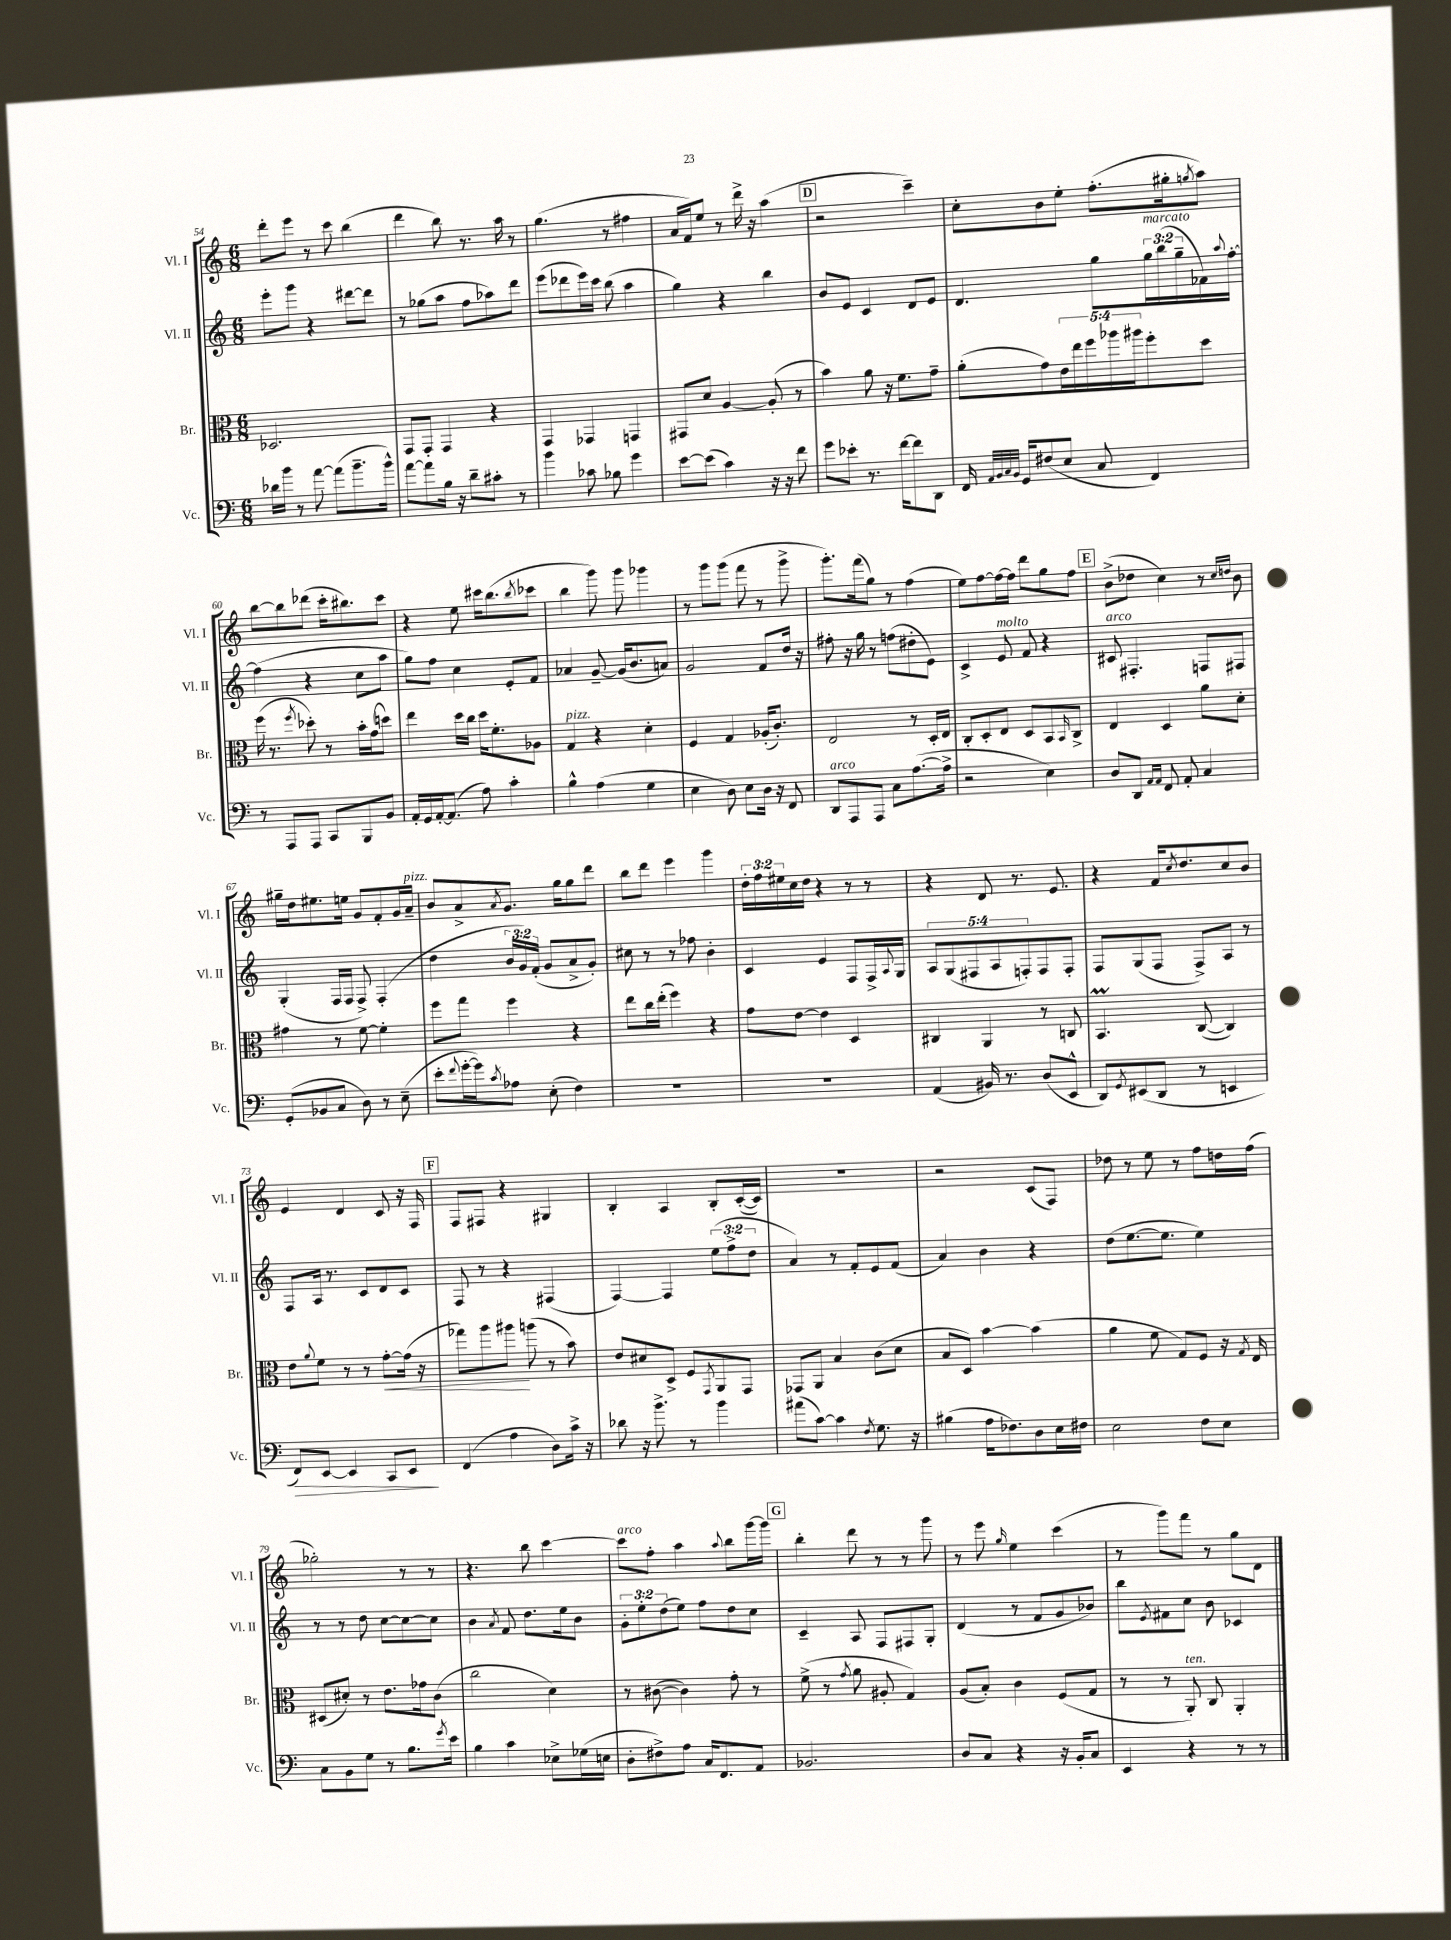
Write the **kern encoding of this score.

**kern	**dynam	**kern	**dynam	**kern	**kern
*part4	*part4	*part3	*part3	*part2	*part1
*staff4	*staff4	*staff3	*staff3	*staff2	*staff1
*I"Vc.	*	*I"Br.	*	*I"Vl. II	*I"Vl. I
*I'Vc.	*	*I'Br.	*	*I'Vl. II	*I'Vl. I
*clefF4	*	*clefC3	*	*clefG2	*clefG2
*k[]	*	*k[]	*	*k[]	*k[]
*M6/8	*	*M6/8	*	*M6/8	*M6/8
=54	=54	=54	=54	=54	=54
16d-X\LL	.	2.D-X/	.	8eee'\L	8ddd'\L
16b\JJ	.	.	.	.	.
8r	.	.	.	8ggg\J	8eee\J
[8a\	.	.	.	4r	8r
(8a\L]	.	.	.	.	8ccc\
8.b~\	.	.	.	[8ddd#X\L	(4bb\
.	.	.	.	8ddd#\J]	.
16b^^\Jk)	.	.	.	.	.
=55	=55	=55	=55	=55	=55
[8a\L	.	8GG/L	.	8r	4ddd\
8a\]	.	8GG'/J	.	(8gg-X\L	.
16B\Jk	.	4GG/	.	8aa\J	8bb\)
16r	.	.	.	.	.
8d~\L	.	.	.	8ff\L	8.r
8c#X'\J	.	4r	.	8aa-X\)	.
.	.	.	.	.	16aa\
8r	.	.	.	8ddd\J	8r
=56	=56	=56	=56	=56	=56
4b\	.	4GG/	.	(8eee\L	(4.gg\
.	.	.	.	8ddd-X\	.
8c-X\	.	4GG-X/	.	16eee\L)	.
.	.	.	.	16ccc\JJ	.
8B-X\	.	.	.	(8bb\	8r
4g\	.	4GGn/	.	4aa\	4ff#X\
=57	=57	=57	=57	=57	=57
[8e\L	.	8GG#X/L	.	4gg\)	16a/LL
.	.	.	.	.	16f/J)
(8e\J]	.	8d/J	.	.	8ee/J
4c\)	.	[4A/	.	4r	8r
.	.	.	.	.	16ddd^\
.	.	.	.	.	16r
16r	.	(8A'/]	.	4bb\	(4aa\
16r	.	.	.	.	.
8f\	.	8r	.	.	.
!!LO:REH:place=s1:t=D
=58	=58	=58	=58	=58	=58
8g\L	.	4b\)	.	8b/L	2r
8e-X'\J	.	.	.	8e/J	.
8.r	.	8a\	.	4c/	.
.	.	16r	.	.	.
[16f\KL	.	8.f\L	.	.	.
8f\]	.	.	.	8d/L	4ccc~\)
8DD\J	.	8g~\J	.	8e/J	.
=59	=59	=59	=59	=59	=59
16FF/	.	(8a'\L	.	4.d/	8cc'\L
32qqAA/LLL	.	.	.	.	.
32qqBB/	.	.	.	.	.
32qqC/	.	.	.	.	.
32qqBB/JJJ	.	.	.	.	.
16GG/KL	.	.	.	.	.
(8F#X/	.	8g\)	.	.	8b\
8E/J	.	20e\L	.	.	8ee'\J
.	.	20ee\	.	.	.
.	.	20ff\	.	.	.
8C/	.	.	.	8gg\L	(8.ff'\L
.	.	20aa-X\	.	.	.
.	.	20aa#X\J	.	.	.
!	!	!	!	!LO:TX:a:i:t=marcato	!
4FF/)	.	8ff'\	.	24gg\L	.
.	.	.	.	(24bb\	.
.	.	.	.	.	16gg#X'\k
.	.	.	.	24gg~\	.
.	.	.	.	.	8qggn/
.	.	8dd\J	.	16f-X\)	8aa\J)
.	.	.	.	8qqaa/	.
.	.	.	.	[16ff'\JJ	.
!!LO:LB:g=z
=60	=60	=60	=60	=60	=60
8r	.	(16ff\	.	(4ff\]	[8bb\L
.	.	8.r	.	.	.
8AAA/L	.	.	.	.	8bb\]
.	.	8qff/	.	.	.
8AAA/J	.	8dd-X'\)	.	4r	(8ddd-X\J
8CC/L	.	8r	.	.	16ccc'\KL
.	.	.	.	.	8.bb#X\)
8BBB/	.	16b'\LL	.	8cc\L	.
.	.	(16g\J	.	.	.
8BB/J	.	8ddn\J)	.	8aa\J	8ccc\J
=61	=61	=61	=61	=61	=61
16AA'/LL	.	4ee\	.	8gg\L)	4r
16GG/	.	.	.	.	.
[16AA'/J	.	.	.	8ff\J	.
(8.AA/J]	.	.	.	.	.
.	.	16dd\LL	.	4cc\	8ee\
.	.	16cc\JJ	.	.	.
8A\)	.	16dd\KL	.	.	16ccc#X\KL
.	.	8.f'\	.	.	(8.bb\
4c'\	.	.	.	8e'/L	.
.	.	.	.	.	8qbb/
.	.	8A-X\J	.	8f/J	8ccc-X\J
=62	=62	=62	=62	=62	=62
!	!	!LO:TX:a:i:t=pizz.	!	!	!
4B^^\	.	4G/	.	4a-X/	4bb\
(4A\	.	4r	.	[8g~/	8ggg\)
.	.	.	.	(16g/KL]	8ggg\
.	.	.	.	8.b/	.
4G\	.	4d'\	.	.	4ggg-X\
.	.	.	.	8an/J)	.
=63	=63	=63	=63	=63	=63
4E\	.	4F/	.	2g/	8r
.	.	.	.	.	8ggg\L
8D\)	.	4G/	.	.	(8ggg\J
8E\L	.	.	.	.	8fff\
16D\Jk	.	(16A-X'/KL	.	8f/L	8r
16r	.	8.c'/J)	.	.	.
8FF/	.	.	.	16dd/Jk	8ggg^\
.	.	.	.	16r	.
=64	=64	=64	=64	=64	=64
!LO:TX:a:i:t=arco	!	!	!	!	!
8DD/L	.	2E/	.	8ff#X'\	8.ggg'\L)
8AAA/	.	.	.	16r	.
.	.	.	.	16gg\	(16fff\k
8AAA/J	.	.	.	8r	8gg\J)
8C\L	.	.	.	(8ffn\L	8r
([8.A\	.	8r	.	8dd#X'\	(4ff\
.	.	16D'/LL	.	8e\J)	.
16A^\Jk]	.	16E/JJ	.	.	.
=65	=65	=65	=65	=65	=65
2r	.	8C'/L	.	4c^/	8ee\L)
.	.	8D'/	.	.	[8ff\
!	!	!	!	!LO:TX:a:i:t=molto	!
.	.	8E/J	.	8e/	16ff\L_
.	.	.	.	.	16ff\JJ]
.	.	8D/L	.	8f/	8ddd\L
4E\)	.	8BB/	.	4r	8gg\
.	.	16qqBB/	.	.	.
.	.	8C^/J	.	.	8ff\J
!!LO:REH:place=s1:t=E
=66	=66	=66	=66	=66	=66
!	!	!	!	!LO:TX:a:i:t=arco	!
8D/L	.	4E/	.	8c#X/	(8b^\L
8DD/J	.	.	.	4.F#X'/	8dd-X\J
16qqAA/LL	.	.	.	.	.
16qqAA/JJ	.	.	.	.	.
8FF/	.	4D/	.	.	4cc\)
8AA'/	.	.	.	.	.
4C/	.	8a\L	.	8Fn/L	8r
.	.	.	.	.	16qqcc/LL
.	.	.	.	.	16qqddn/JJ
.	.	8d'\J	.	8F#X/J	8b\
!!LO:LB:g=z
=67	=67	=67	=67	=67	=67
(8GG'/L	.	4g#X\	.	(4G'/	16gg#X~\LL
.	.	.	.	.	16dd\J
8BB-X/	.	.	.	.	8.ee#X\
8C/J	.	8r	.	16F/LL	.
.	.	.	.	16F/JJ	16een\Jk
8D\)	.	[8f\	.	8F^/)	8g/L
8r	.	4f'\]	.	(4F'/	8f'/
(8E~\	.	.	.	.	16g/L
!	!	!	!	!	!LO:TX:a:i:t=pizz.
.	.	.	.	.	16a~/JJ
=68	=68	=68	=68	=68	=68
8e'\L	.	8ff\L	.	4dd\	8b/L
8qqf/	.	.	.	.	.
[16g'\L	.	8gg\J	.	.	8a^/
16g\J])	.	.	.	.	.
8qc/	.	.	.	.	8qa/
8A-X\J	.	4ff\	.	24b/LL	8.g/J
.	.	.	.	24g/)	.
.	.	.	.	(24f'/JJ	.
(8E'\	.	.	.	8g/L	.
.	.	.	.	.	16gg\KL
4F\)	.	4r	.	8a^/	8gg\
.	.	.	.	8g'/J)	8ddd\J
=69	=69	=69	=69	=69	=69
2.r	.	8ee\L	.	8cc#X\	8bb\L
.	.	16cc\L	.	8r	8ddd\J
.	.	(16ee'\JJ	.	.	.
.	.	4ff\)	.	8r	4eee\
.	.	.	.	8ff-X\	.
.	.	4r	.	4b'\	4ggg\
=70	=70	=70	=70	=70	=70
2.r	.	8g\L	.	4c/	24dd'\LL
.	.	.	.	.	24ff\
.	.	.	.	.	24ee#X\
.	.	[8e\J	.	.	16cc\
.	.	.	.	.	16dd\JJ
.	.	4e\]	.	4e/	4r
.	.	4D/	.	8F/L	8r
.	.	.	.	16F^/L	8r
.	.	.	.	8qqA/	.
.	.	.	.	16G/JJ	.
=71	=71	=71	=71	=71	=71
(4AA/	.	4C#X/	.	10A/L	4r
.	.	.	.	(10G/	.
.	.	.	.	10F#X/	.
16BB#X/)	.	4AA/	.	.	8d/
.	.	.	.	10A/	.
8.r	.	.	.	.	.
.	.	.	.	.	8.r
.	.	.	.	10Fn'/)	.
(8D/L	.	8r	.	8F/	.
.	.	.	.	.	8.e/
8EE^^/J	.	8Cn/	.	8F'/J	.
=72	=72	=72	=72	=72	=72
8DD/L)	.	4.BBm/	.	8F/L	4r
8qGG/	.	.	.	.	.
(8EE#X/	.	.	.	(8G/	.
8DD/J	.	.	.	8F/J	16f/KL
.	.	.	.	.	8qcc/
.	.	.	.	.	8.dd/
8r	.	([8C/	.	8F^/L)	.
4EEn/	.	4C/])	.	8A/J	8cc/
.	.	.	.	8r	8b/J
!!LO:LB:g=z
=73	=73	=73	=73	=73	=73
!	!LO:HP:b	!	!	!	!
8FF/L)	>	8e\L	.	8F/L	4e/
.	.	8qqa/	.	.	.
[8EE/J	.	8f\J	.	16A/Jk	.
.	.	.	.	8.r	.
4EE/]	.	8r	.	.	4d/
.	.	8r	.	8c/L	.
!	!	!	!LO:HP:b	!	!
8CC/L	.	[8g'\L	<	8d/	8c/
8EE/J	.	(16g\Jk]	.	8c/J	16r
.	.	16r	.	.	16F/
.	]	.	.	.	.
!!LO:REH:place=s1:t=F
=74	=74	=74	=74	=74	=74
(4FF/	.	8gg-X\L)	.	8F/	8F/L
.	.	8aa\	.	8r	8F#X/J
4A\	.	8aa#X\J	.	4r	4r
.	.	(8aan\	[	.	.
8D\L)	.	8r	.	(4F#X/	4G#X/
16c^\Jk	.	8b\)	.	.	.
16r	.	.	.	.	.
=75	=75	=75	=75	=75	=75
8d-X\	.	8e/L	.	[4F/)	4B'/
16r	.	8d#X/	.	.	.
8.b^\	.	.	.	.	.
.	.	8D^/J	.	4F/]	4A/
8r	.	8F/L	.	.	.
.	.	8qGG/	.	.	.
4b\	.	8AA/	.	(12ee\L	8B'/L
.	.	.	.	12ff^\	.
.	.	8GG/J	.	.	([16c'/L
.	.	.	.	12dd\J	.
.	.	.	.	.	16c/JJ])
=76	=76	=76	=76	=76	=76
(8a#X\L	.	8GG-X/L	.	4a/)	2.r
[8c\J)	.	8AA/J	.	.	.
4c\]	.	4B/	.	8r	.
.	.	.	.	8f'/L	.
8qF/	.	.	.	.	.
8.G\	.	(8c\L	.	8e/	.
.	.	8d\J	.	(8f/J	.
16r	.	.	.	.	.
=77	=77	=77	=77	=77	=77
(4B#X\	.	8B/L	.	4a/)	2r
.	.	8D/J)	.	.	.
16A\KL	.	[4b\	.	4b\	.
8.F-X\)	.	.	.	.	.
8D\	.	(4b\]	.	4r	(8c/L
16E\L	.	.	.	.	8F/J)
16F#X\JJ	.	.	.	.	.
=78	=78	=78	=78	=78	=78
2E\	.	4a\	.	(8dd\L	8dd-X\
.	.	.	.	[8.ee\	8r
.	.	8f\	.	.	8ee\
.	.	.	.	8.ee\J]	.
.	.	8G/L)	.	.	8r
8F\L	.	8F/J	.	4ee\)	8ff\L
8E\J	.	16r	.	.	16ddn\L
.	.	8qG/	.	.	.
.	.	16E/	.	.	(16ff\JJ
!!LO:LB:g=z
=79	=79	=79	=79	=79	=79
8C\L	.	(8D#X/L	.	8r	2gg-X'\)
8BB\	.	8d#X'/J)	.	8r	.
8G\J	.	8r	.	8dd\	.
8r	.	8.e\L	.	[8cc\L	.
8.B\L	.	.	.	8cc\_	8r
.	.	16g-X\k	.	.	.
.	.	(8c\J	.	8cc\J]	8r
8qg/	.	.	.	.	.
16e\Jk	.	.	.	.	.
=80	=80	=80	=80	=80	=80
4B\	.	2cc\	.	4b\	4.r
.	.	.	.	8qa/	.
4c\	.	.	.	8f/	.
.	.	.	.	8.dd\L	8bb\
8E-X^\L	.	4d\)	.	.	[4ccc\
.	.	.	.	16ee\k	.
(16G-X\L	.	.	.	8b\J	.
16En\JJ	.	.	.	.	.
=81	=81	=81	=81	=81	=81
!	!	!	!	!	!LO:TX:a:i:t=arco
8D'\L	.	8r	.	12g'\L	8ccc\L]
.	.	.	.	12ee'\	.
8F#X^\)	.	([8c#X\	.	.	8ff'\J
.	.	.	.	(12dd\	.
8A\J	.	4c#\])	.	8ee\J)	4aa\
16C/KL	.	.	.	8ff\L	.
8.FF/	.	.	.	.	.
.	.	.	.	.	8qqaa/
.	.	8g'\	.	8dd\	8bb\L
8AA/J	.	8r	.	8cc\J	[16ggg\L
.	.	.	.	.	16ggg\JJ]
!!LO:REH:place=s1:t=G
=82	=82	=82	=82	=82	=82
2.BB-X/	.	(8f^\	.	4c~/	4bb'\
.	.	8r	.	.	.
.	.	8qg/	.	.	.
.	.	8a\	.	8A/	8ddd\
.	.	8A#X'/	.	8F/L	8r
.	.	4G/)	.	8F#X/	8r
.	.	.	.	8G'/J	8ggg\
=83	=83	=83	=83	=83	=83
8D/L	.	(8A/L	.	(4d/	8r
8C/J	.	8B'/J)	.	.	8eee\
.	.	.	.	.	16qqgg/
4r	.	4c\	.	8r	4ee\
.	.	.	.	8f/L	.
16r	.	(8F/L	.	8g/	(4ccc\
16BB'/KL	.	.	.	.	.
8C/J	.	8G/J	.	8b-X/J)	.
=84	=84	=84	=84	=84	=84
4EE/	.	8r	.	8bb\L	8r
.	.	.	.	8qe/	.
.	.	8r	.	8f#X\	8ggg\L)
!	!	!LO:TX:a:i:t=ten.	!	!	!
4r	.	8AA'/)	.	8cc\J	8fff\J
.	.	8C/	.	8b\	8r
8r	.	4AA'/	.	4c-X/	8gg\L
8r	.	.	.	.	8d\J
==	==	==	==	==	==
*-	*-	*-	*-	*-	*-
